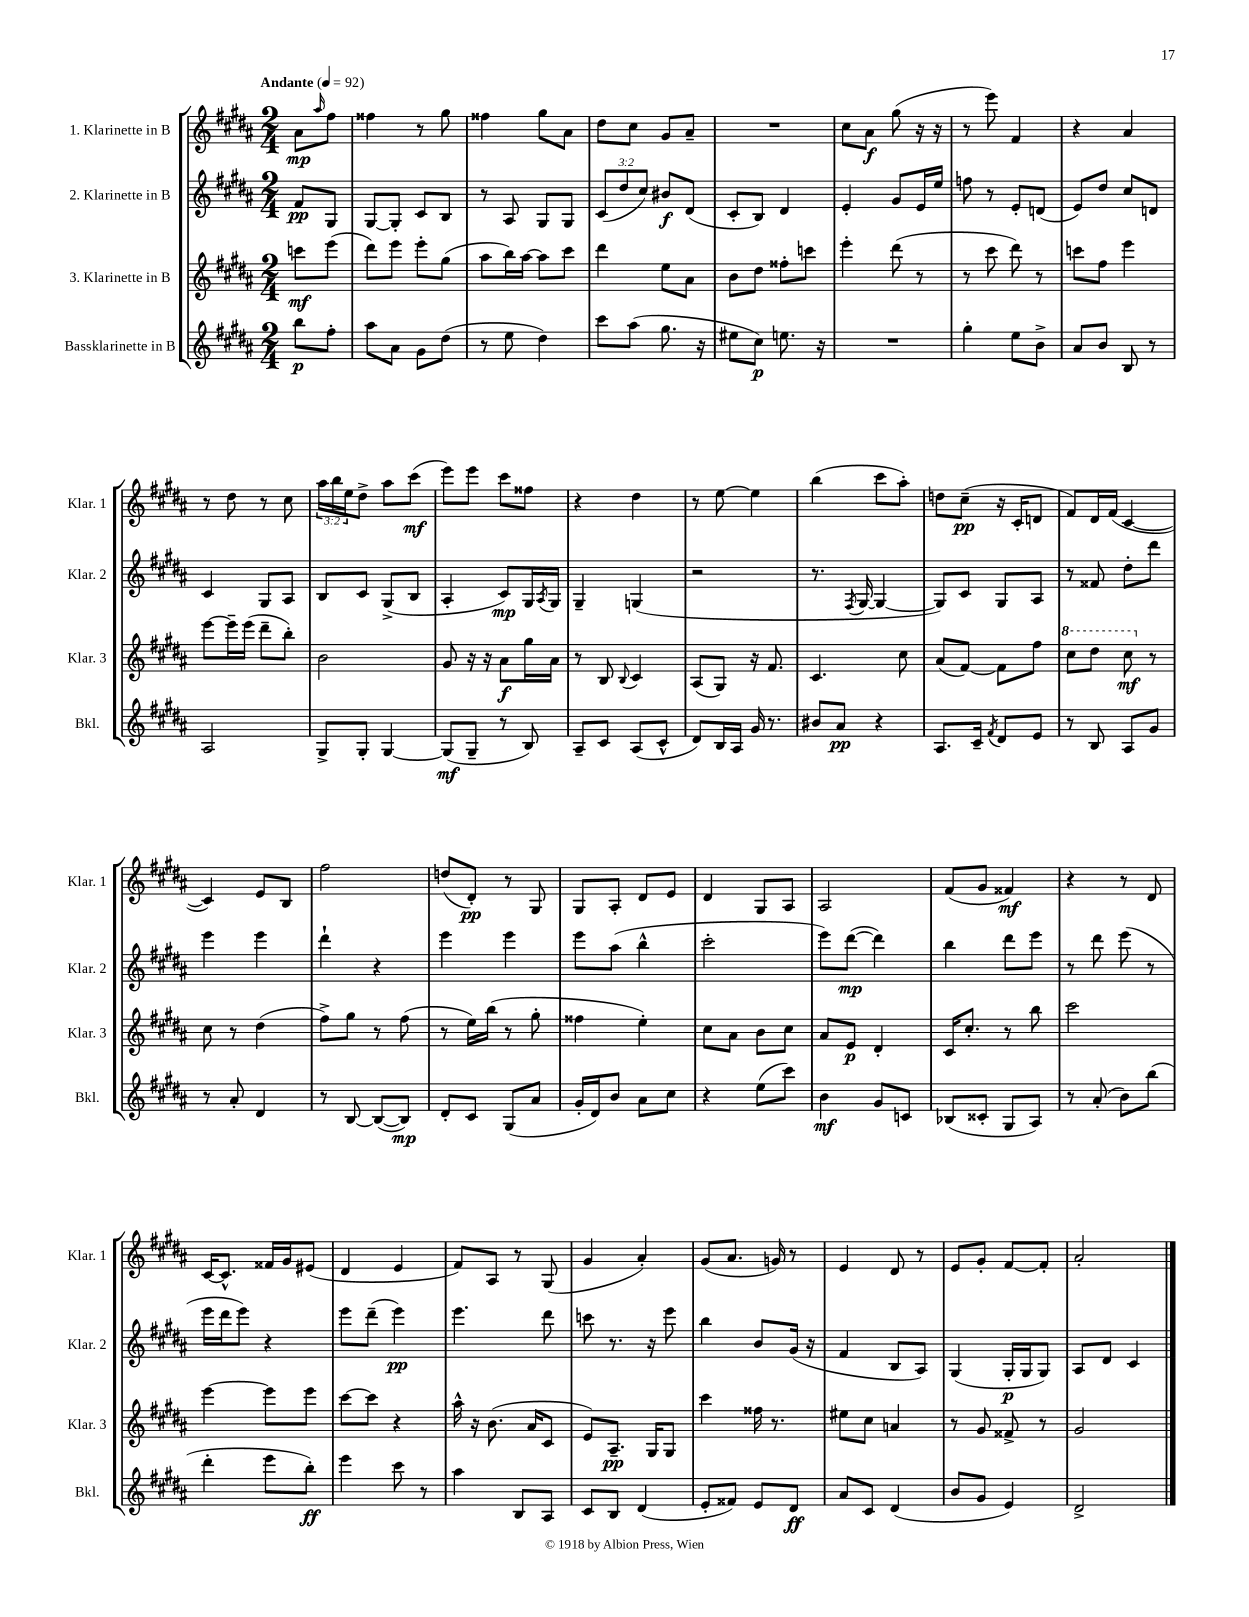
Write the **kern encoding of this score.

**kern	**kern	**kern	**kern
*staff4	*staff3	*staff2	*staff1
*clefG2	*clefG2	*clefG2	*clefG2
*k[f#c#g#d#a#]	*k[f#c#g#d#a#]	*k[f#c#g#d#a#]	*k[f#c#g#d#a#]
*M2/4	*M2/4	*M2/4	*M2/4
*MM92	*MM92	*MM92	*MM92
8bb\L	8ccc\L	8f#/L	8a#\L
.	.	.	16qqaa#/
8ff#'\J	(8eee\J	8G#/J	8ff#\J
=	=	=	=
8aa#\L	8ddd#\L)	[8G#/L	4ff##\
8a#\J	8eee\J	8G#'/]J	.
8g#\L	8eee'\L	8c#/L	8r
(8dd#\J	(8gg#\J	8B/J	8gg#\
=	=	=	=
8r	8aa#\L	8r	4ff##\
8ee\	16bb\L)	8A#/	.
.	[16aa#\JJ	.	.
4dd#\)	8aa#\]L	8G#/L	8gg#\L
.	8ccc#\J	8G#/J	8a#\J
=	=	=	=
8ccc#\L	4ddd#\	(12c#/L	8dd#\L
.	.	12dd#/	.
(8aa#\J	.	.	8cc#\J
.	.	12cc#/J)	.
8.gg#\	8ee\L	8b#/L	8g#/L
.	8a#\J	(8d#/J	8a#~/J
16r	.	.	.
=	=	=	=
8ee#\L	8b\L	8c#'/L	2r
8cc#\J)	8dd#\J	8B/J)	.
8.ee\	8ff##'\L	4d#/	.
.	8ccc\J	.	.
16r	.	.	.
=	=	=	=
2r	4eee'\	4e'/	8cc#\L
.	.	.	8a#\J
.	(8ddd#\	8g#/L	(8gg#\
.	8r	16e/L	16r
.	.	16ee/JJ	16r
=	=	=	=
4gg#'\	8r	8ff\	8r
.	8ccc#\	8r	8eee\)
8ee\L	8ddd#\)	8e'/L	4f#/
8b^\J	8r	(8d/J	.
=	=	=	=
8a#/L	8ccc\L	8e/L)	4r
8b/J	8ff#\J	8dd#/J	.
8B/	4eee\	8cc#/L	4a#/
8r	.	8d/J	.
=	=	=	=
2A#/	[8eee\L	4c#/	8r
.	16eee~\]L	.	8dd#\
.	(16eee\JJ	.	.
.	8ddd#~\L	8G#/L	8r
.	8bb'\J)	8A#/J	8cc#\
=	=	=	=
8G#^/L	2b\	8B/L	24aa#\LL
.	.	.	24bb\
.	.	.	24ee\J
8G#'/J	.	8c#/J	8dd#^\J
[4G#/	.	(8G#^/L	8aa#\L
.	.	8B/J	(8ccc#\J
=	=	=	=
(8G#/]L	8g#/	4A#'/	8eee\L)
8G#~/J	16r	.	8eee\J
.	16r	.	.
8r	8a#\L	8c#/L)	8ccc#\L
8B/)	16gg#\L	16G#/L	8ff##\J
.	.	8qA#/	.
.	16a#\JJ	16G#/JJ	.
=	=	=	=
8A#~/L	8r	4G#~/	4r
8c#/J	8B/	.	.
.	8qqB/	.	.
(8A#/L	4c#/	(4G/	4dd#\
8c#^^/J	.	.	.
=	=	=	=
8d#/L)	(8A#/L	2r	8r
16B/L	8G#/J)	.	[8ee\
16A#/JJ	.	.	.
16g#/	16r	.	4ee\]
8.r	8.f#/	.	.
=	=	=	=
8b#/L	4.c#/	8.r	(4bb\
8a#/J	.	.	.
.	.	8qF#/	.
.	.	[16G#/	.
4r	.	4G#/_	8ccc#\L
.	8cc#\	.	8aa#'\J)
=	=	=	=
8.A#/L	(8a#/L	8G#/]L)	8dd\L
.	[8f#/J)	8c#/J	(8cc#~\J
16c#~/Jk	.	.	.
8qf#/	.	.	.
8d#/L	8f#\]L	8G#/L	16r
.	.	.	16c#'/LK
8e/J	8ff#\J	8A#/J	8d/J
=	=	=	=
8r	8ccc#\L	8r	8f#/L)
8B/	8ddd#\J	8f##/	16d#/L
.	.	.	(16f#/JJ
8A#/L	8ccc#\	8dd#'\L	[4c#/
8g#/J	8r	8ddd#\J	.
=	=	=	=
8r	8cc#\	4eee\	4c#/])
8a#'/	8r	.	.
4d#/	(4dd#\	4eee\	8e/L
.	.	.	8B/J
=	=	=	=
8r	8ff#^\L)	4ddd#`\	2ff#\
[8B/	8gg#\J	.	.
(8B/_L	8r	4r	.
8B/]J)	(8ff#\	.	.
=	=	=	=
8d#'/L	8r	4eee\	(8dd/L
8c#/J	16ee\LL)	.	8d#'/J)
.	(16bb\JJ	.	.
(8G#/L	8r	4eee\	8r
8a#/J	8gg#'\	.	8G#/
=	=	=	=
16g#'/LL	4ff##\	8eee\L	8G#/L
16d#/J)	.	.	.
8b/J	.	(8aa#\J	8A#'/J
8a#\L	4ee'\)	4bb^^\	8d#/L
8cc#\J	.	.	8e/J
=	=	=	=
4r	8cc#\L	2ccc#'\	4d#/
.	8a#\J	.	.
(8ee\L	8b\L	.	8G#/L
8ccc#\J)	8cc#\J	.	8A#/J
=	=	=	=
4b\	8a#/L	8eee\L)	2A#/
.	8e/J	([8ddd#\J	.
8g#/L	4d#'/	4ddd#\])	.
8c/J	.	.	.
=	=	=	=
(8B-/L	16c#/LK	4bb\	(8f#/L
.	8.cc#'/J	.	.
8c##'/J	.	.	8g#/J
8G#/L	8r	8ddd#\L	4f##/)
8A#/J)	8bb\	8eee\J	.
=	=	=	=
8r	2ccc#\	8r	4r
(8a#'/	.	8ddd#\	.
8b\L)	.	(8eee\	8r
(8bb\J	.	8r	8d#/
=	=	=	=
4ddd#'\	[4eee\	16eee\LL	[16c#/LK
.	.	16ddd#\J	8.c#^^/]J
.	.	8eee\J)	.
8eee\L	8eee\]L	4r	16f##/LL
.	.	.	16g#/J
8bb'\J)	8eee\J	.	(8e#/J
=	=	=	=
4eee\	[8ccc#\L	8eee\L	4d#/
.	8ccc#\]J	(8ddd#~\J	.
8ccc#\	4r	4eee\)	4e/
8r	.	.	.
=	=	=	=
4aa#\	16aa#^^\	4.eee\	8f#/L)
.	16r	.	.
.	(8.b\	.	8A#/J
8B/L	.	.	8r
.	16a#/LK	.	.
8A#/J	8c#/J	8ddd#\	(8G#/
=	=	=	=
8c#/L	8e/L)	8ccc\	4g#/
8B/J	8.A#~/J	8.r	.
(4d#/	.	.	4a#'/)
.	16G#/LK	16r	.
.	8G#/J	8eee\	.
=	=	=	=
8e'/L	4ccc#\	4bb\	(8g#/L
8f##/J)	.	.	8.a#/J
8e/L	16ff##\	8b/L	.
.	8.r	.	16g/)
8d#/J	.	(16g#/Jk	8r
.	.	16r	.
=	=	=	=
8a#/L	8ee#\L	4f#/	4e/
8c#/J	8cc#\J	.	.
(4d#/	4a/	8B/L	8d#/
.	.	8A#/J)	8r
=	=	=	=
8b/L	8r	(4G#/	8e/L
8g#/J	8g#/	.	8g#'/J
4e/)	8f##^/	16G#'/LL	[8f#/L
.	.	16G#/J	.
.	8r	8G#/J)	8f#'/]J
=	=	=	=
2d#^/	2g#/	8A#/L	2a#'/
.	.	8d#/J	.
.	.	4c#/	.
==	==	==	==
*-	*-	*-	*-
